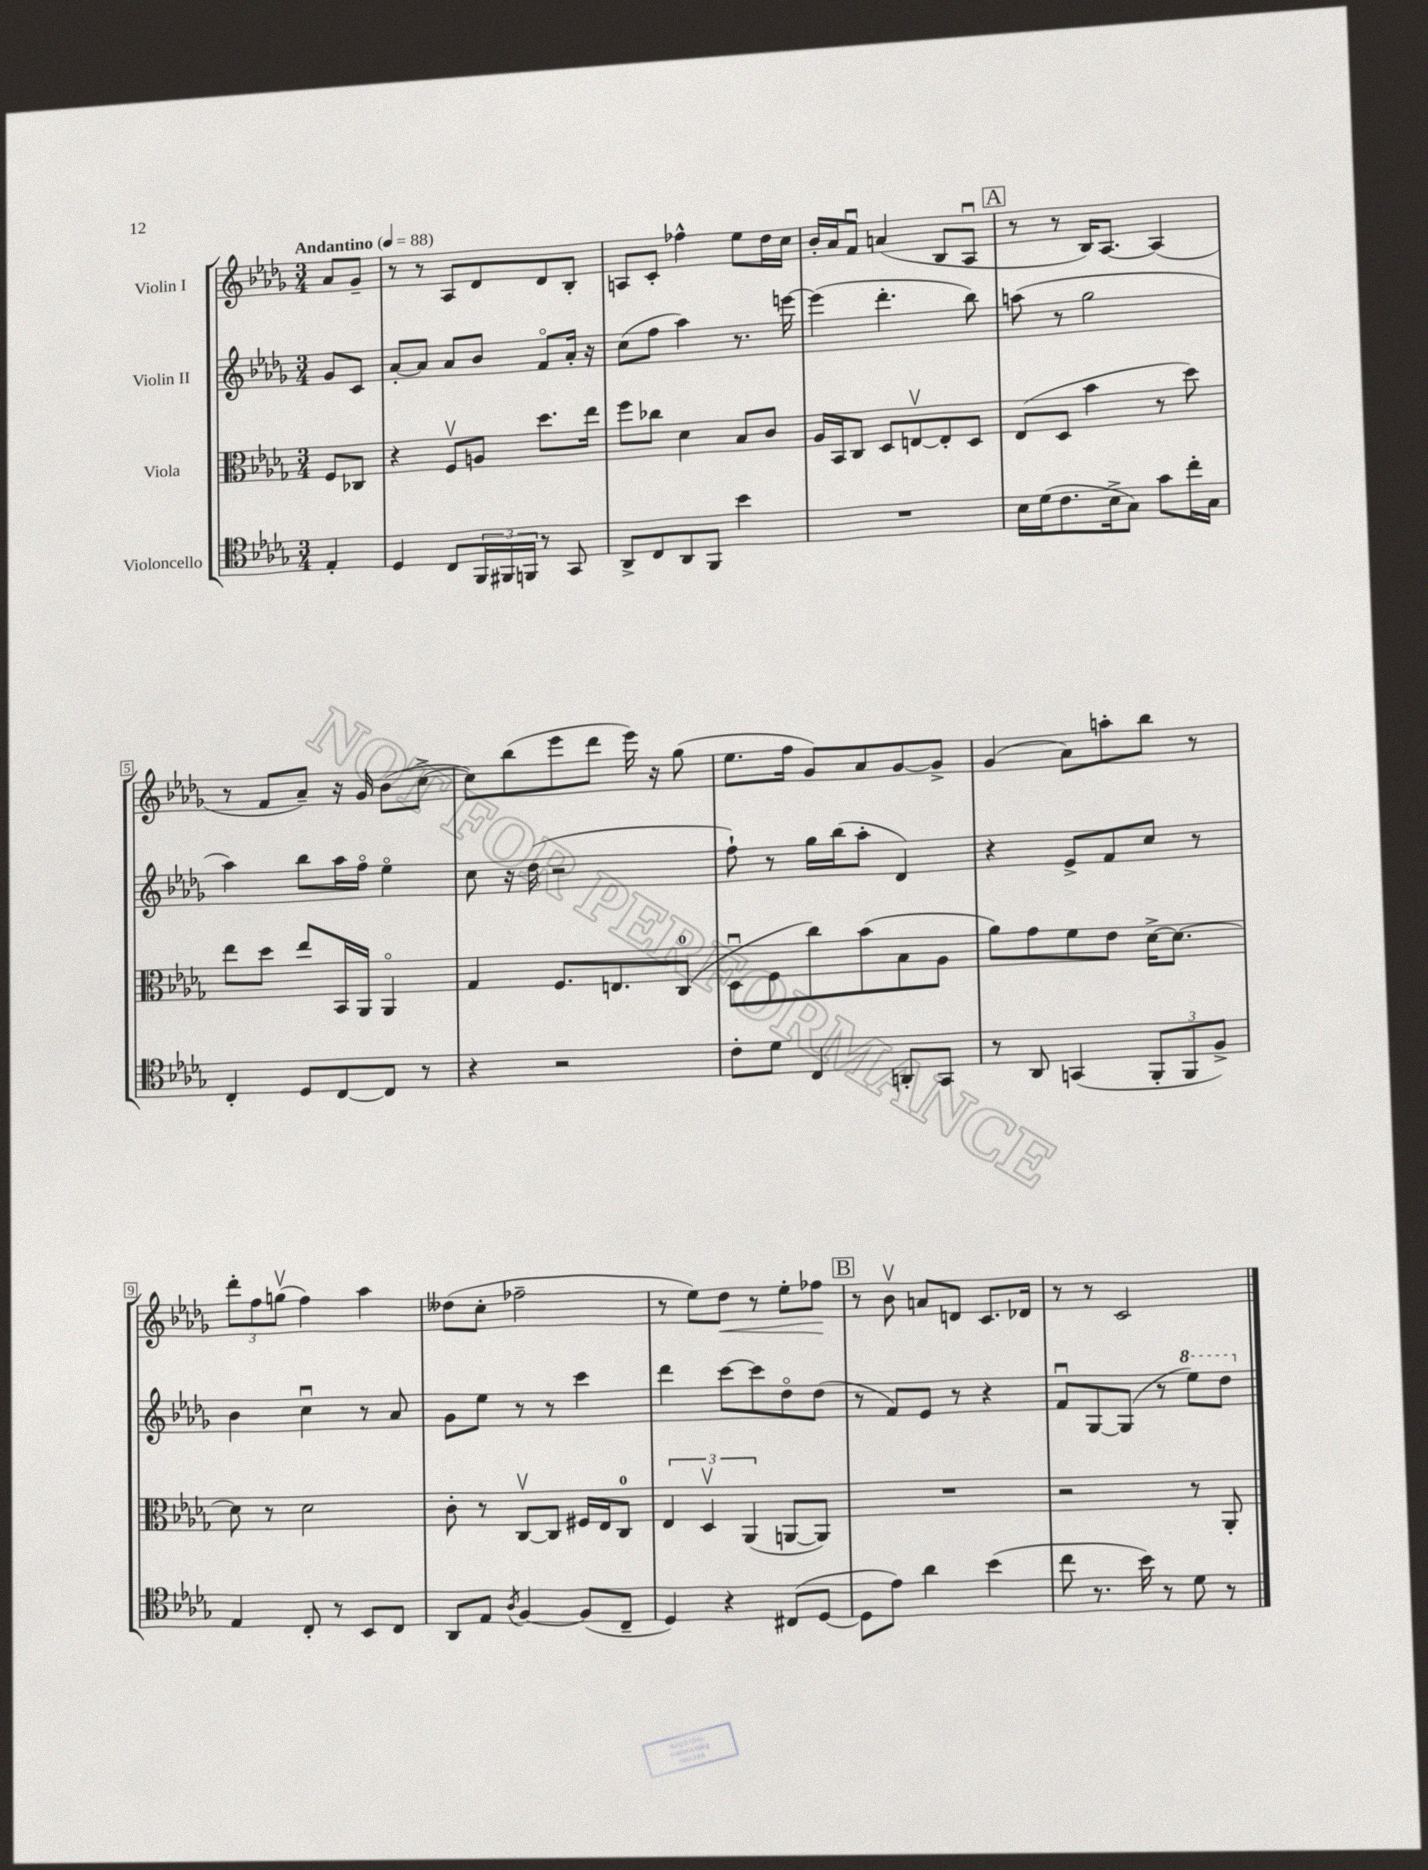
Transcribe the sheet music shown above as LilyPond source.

<<
\new StaffGroup <<
\new Staff = "s0" \with { instrumentName = "Violin I" } {
    \clef treble \key des \major \numericTimeSignature \time 3/4 \partial 4 \tempo "Andantino" 4 = 88
    aes'8 ges'8-- |
    r8 r8 aes8 des'8 des'8 bes8-. |
    a8 c'8-. fes''4-^ ees''8 des''16 c''16 |
    bes'16-. aes'16 f'8\downbow a'4( bes8 aes8\downbow |
    \mark \markup { \box "A" } r8 r8 bes16) aes8.~ aes4( |
    r8 f'8 aes'8--) r16 ges'16 bes'8( c''8~-> |
    c''8) bes''8( ees'''8 des'''8 ees'''16) r16 ges''8( |
    ees''8. f''16 ges'8) aes'8 ges'8~ ges'8-> |
    ges'4( aes'8) a''8-. bes''8 r8 |
    \tuplet 3/2 { des'''8-. f''8 g''8\upbow( } f''4) aes''4 |
    deses''8( c''8-. fes''2-- |
    r8 ees''8) des''8\< r8 ees''8-. fes''8\! |
    \mark \markup { \box "B" } r8 bes'8\upbow a'8 d'8 c'8. des'16 |
    r8 r8 c'2 \bar "|." |
}
\new Staff = "s1" \with { instrumentName = "Violin II" } {
    \clef treble \key des \major \numericTimeSignature \time 3/4 \partial 4
    ges'8 c'8 |
    aes'8~-. aes'8 aes'8 bes'8 f'8\flageolet aes'16-. r16 |
    c''8( f''8 aes''4) r8. e'''16~ |
    e'''4( des'''4.-. bes''8) |
    \mark \markup { \box "A" } a''8( r8 ges''2 |
    aes''4) bes''8 aes''16 f''16\flageolet ees''4\flageolet |
    c''8 r16 des''16( r2 |
    f''8-!) r8 ges''16 bes''16( aes''8-. des'4) |
    r4 ees'8-> f'8 c''8 r8 |
    bes'4 c''4\downbow r8 aes'8 |
    ges'8 ees''8 r8 r8 c'''4 |
    des'''4 c'''8~ c'''8 des''8\flageolet des''8( |
    \mark \markup { \box "B" } r8 f'8) ees'8 r8 r4 |
    f'8\downbow ges8~ ges8( r8 \ottava #1 ees'''8) des'''8 \ottava #0 \bar "|." |
}
\new Staff = "s2" \with { instrumentName = "Viola" } {
    \clef alto \key des \major \numericTimeSignature \time 3/4 \partial 4
    f8 ces8 |
    r4 f8\upbow a8 des''8. ees''16 |
    f''8 ces''8 des'4 bes8 c'8 |
    aes16 bes,16 c8 des8 e8~\upbow e8-. des8 |
    \mark \markup { \box "A" } ees8( des8 bes'4 r8 des''8) |
    ees''8 des''8 ees''8 bes,16 aes,16 aes,4\flageolet |
    ges4 f8. e8. c8-0( |
    des8\downbow f8 c''8) bes'8( bes8 aes8 |
    aes'8) ges'8 f'8 ees'8 des'16~-> des'8.~ |
    des'8 r8 des'2 |
    c'8-. r8 c8~\upbow c8 fis16 ees16 c8-0 |
    \tuplet 3/2 { ees4 des4\upbow aes,4( } a,8~ a,8) |
    \mark \markup { \box "B" } R2. |
    r2 r8 aes,8-. \bar "|." |
}
\new Staff = "s3" \with { instrumentName = "Violoncello" } {
    \clef tenor \key des \major \numericTimeSignature \time 3/4 \partial 4
    ees4-. |
    des4 c8 \tuplet 3/2 { f,16 fis,16 f,16 } r8 ges,8 |
    aes,8-> c8 aes,8 f,8 bes'4 |
    R2. |
    \mark \markup { \box "A" } bes16 des'16( c'8. bes16-> ges8) ges'8 c''16-. ges16 |
    c4-. des8 c8~ c8 r8 |
    r4 r2 |
    c'8-. des'8 c4 a,8-. ges,8 |
    r8 aes,8 g,4( \tuplet 3/2 { f,8-. f,8 f8->) } |
    ees4 c8-. r8 bes,8 c8 |
    aes,8 ees8 \acciaccatura { aes8 } f4~ f8( c8-- |
    des4) r4 cis8( des8~ |
    \mark \markup { \box "B" } des8 ees'8) aes'4 bes'4( |
    c''8 r8. bes'16) r8 des'8 r8 \bar "|." |
}
>>
>>
\layout { \context { \Score \override BarNumber.stencil = #(make-stencil-boxer 0.1 0.3 ly:text-interface::print) } }
